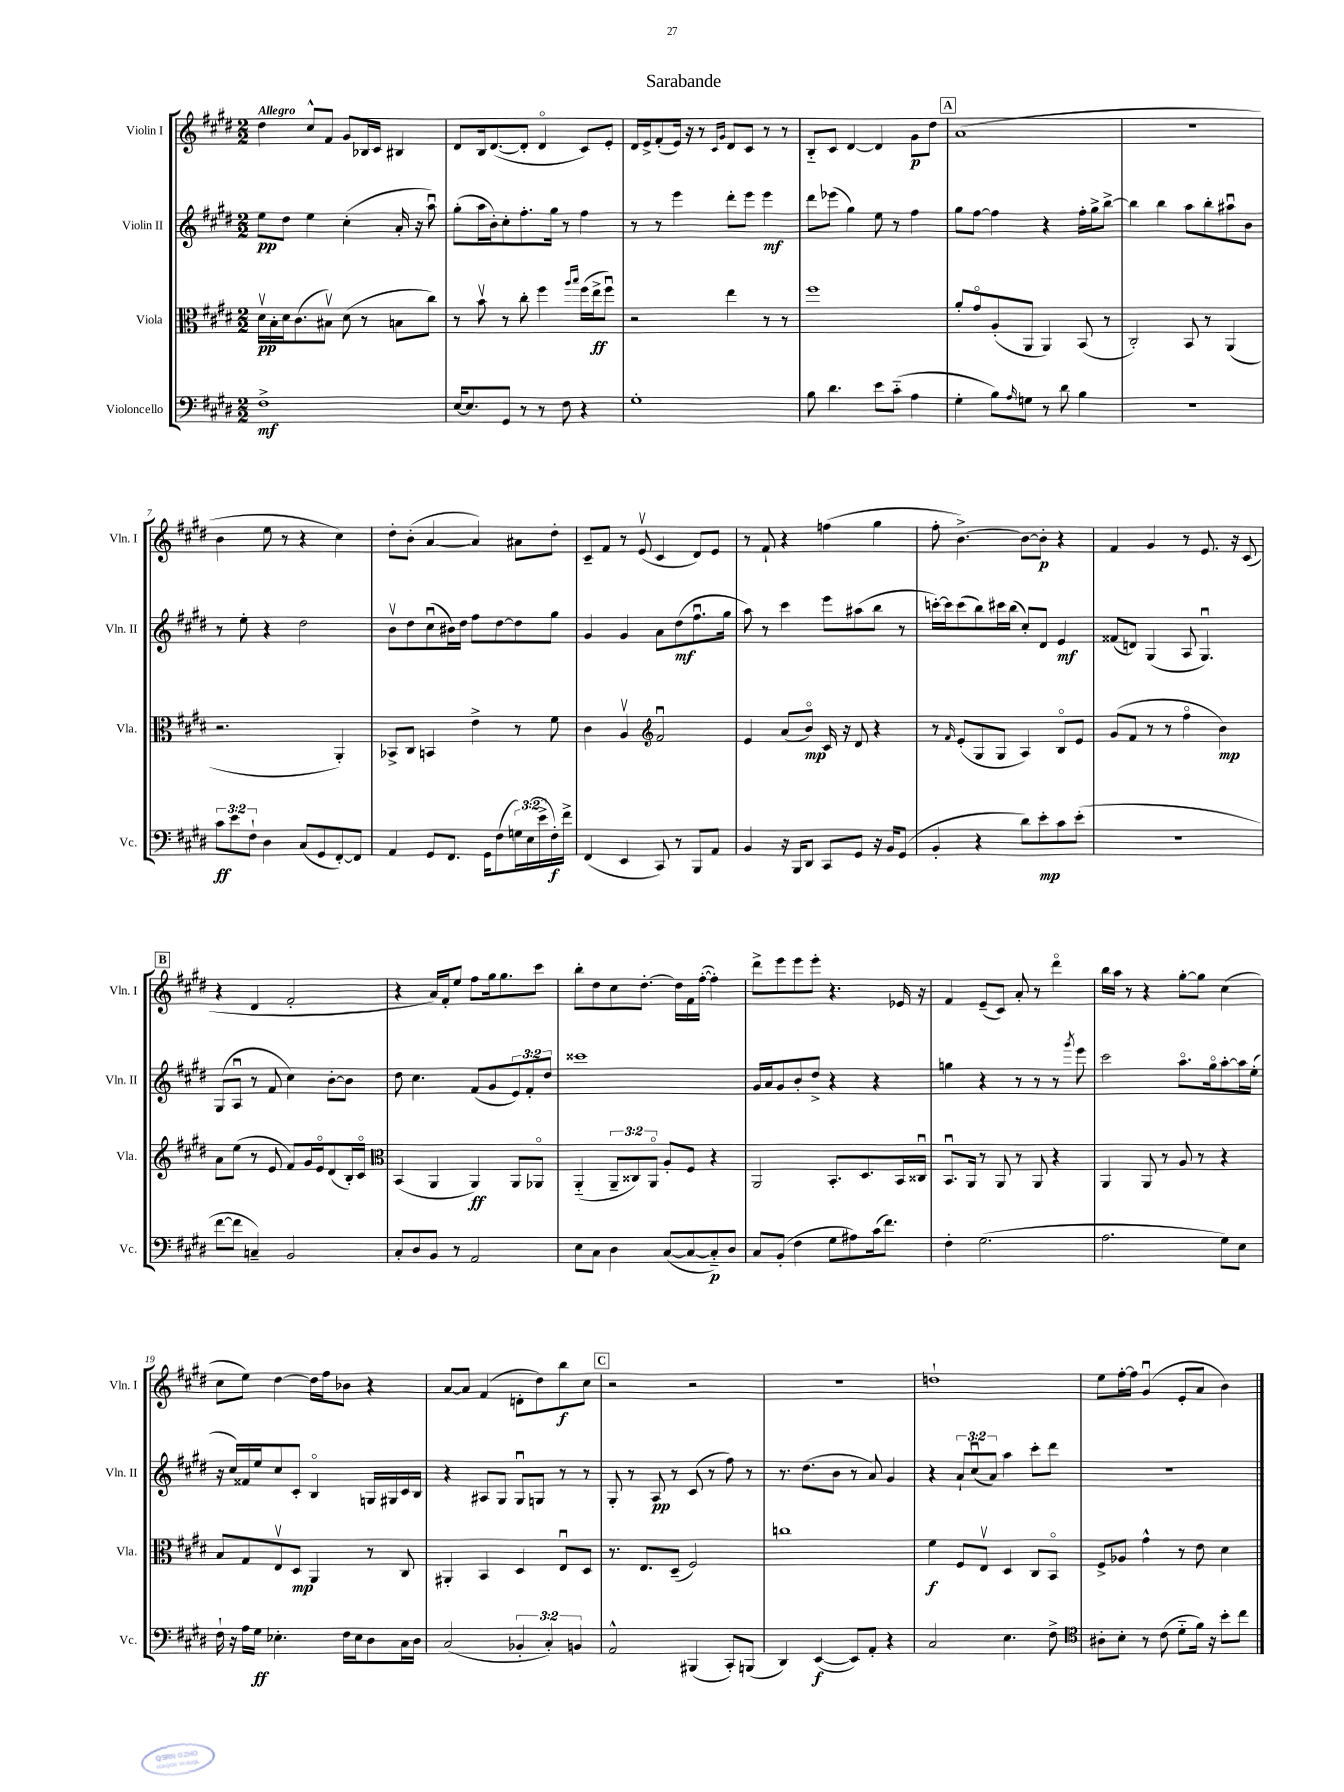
\header { title = "Sarabande" }
<<
\new StaffGroup <<
\new Staff = "s0" \with { instrumentName = "Violin I" shortInstrumentName = "Vln. I" } {
    \clef treble \key e \major \numericTimeSignature \time 2/2 \tempo "Allegro"
    dis''4 cis''8-^ fis'8 gis'8 bes16 cis'16 bis4 |
    dis'8 b16 dis'8.~( dis'8-. dis'4\flageolet cis'8) e'8-. |
    dis'16 e'16-> fis'8-.( e'16) r16 r8 \grace { cis'16 gis'16 } dis'8 cis'8 r8 r8 |
    b8-_ cis'8 dis'4~ dis'4 gis'8\p dis''8 |
    \mark \markup { \box "A" } a'1( |
    r1 |
    b'4 e''8 r8 r4 cis''4) |
    dis''8-. b'8-.( a'4~ a'4) ais'8 dis''8-. |
    cis'8-- fis'8 r8 e'8\upbow( cis'4 dis'8) e'8 |
    r8 fis'8-! r4 f''4( gis''4 |
    fis''8-. b'4.~->) b'8~ b'8-.\p r4 |
    fis'4 gis'4 r8 e'8. r16 cis'8( |
    \mark \markup { \box "B" } r4 dis'4 fis'2-. |
    r4 a'16) fis'16-. e''8 fis''8 gis''16 gis''8. cis'''8 |
    b''8-. dis''8 cis''8 dis''8.~-. dis''16 fis'16 fis''16~-.( fis''4-.) |
    dis'''8-> e'''8 e'''8 e'''8-. r4. ees'16 r16 |
    fis'4 e'8--( cis'8) a'8-. r8 dis'''4\flageolet |
    b''16 a''16 r8 r4 gis''8~-. gis''8 cis''4( |
    cis''8 e''8) dis''4~ dis''16 fis''16 bes'8 r4 |
    a'8~ a'8 fis'4( d'8-. dis''8) b''8\f cis''8 |
    \mark \markup { \box "C" } r2 r2 |
    r1 |
    d''1-! |
    e''8 fis''16~-. fis''16 gis'4\downbow( e'8-. a'8 b'4) \bar "|." |
}
\new Staff = "s1" \with { instrumentName = "Violin II" shortInstrumentName = "Vln. II" } {
    \clef treble \key e \major \numericTimeSignature \time 2/2 \override Staff.TupletNumber.text = #tuplet-number::calc-fraction-text
    e''8\pp dis''8 e''4 cis''4-.( a'16-. r16 a''8\downbow) |
    gis''8-.( a''16 b'16-.) cis''8-. fis''8.-. gis''16 r8 fis''4 |
    r8 r8 e'''4 dis'''8-. e'''8 e'''4\mf |
    dis'''8 ees'''8( gis''4) e''8 r8 fis''4 |
    \mark \markup { \box "A" } gis''8 fis''8~ fis''4 r4 fis''16-. gis''16-> b''8~-> |
    b''4 b''4 a''8 b''8-. ais''8\downbow b'8 |
    r8 e''8-. r4 dis''2 |
    b'8\upbow dis''8 cis''8\downbow( bis'16) dis''16 fis''8 dis''8~ dis''8 gis''8 |
    gis'4 gis'4 a'8 dis''8\mf( fis''8.\downbow gis''16 |
    a''8) r8 cis'''4 e'''8 ais''8( b''8 r8 |
    c'''16~-.) c'''16 c'''8( b''8) cis'''16 b''16( cis''8-.) dis'8 e'4\mf |
    fisis'8( d'8) gis4( a8 gis4.\downbow) |
    \mark \markup { \box "B" } gis8( a8\downbow r8 fis'8 cis''4) b'8~-. b'8 |
    dis''8 cis''4. fis'8( gis'8 \tuplet 3/2 { e'8) fis'8-. dis''8 } |
    cisis'''1 |
    gis'16 a'16 gis'8 b'8-. dis''8-> r4 r4 |
    g''4 r4 r8 r8 r8 \acciaccatura { gis'''8 } e'''8 |
    cis'''2 a''8.\flageolet gis''16\flageolet a''8~-. a''16 e''16-.( |
    r16 cis''16) fisis'16 e''16 cis''8 cis'8-. b4\flageolet g16 gis16 cis'16 b16 |
    r4 ais8 gis8 gis8\downbow g8 r8 r8 |
    \mark \markup { \box "C" } gis8-. r8 a8\pp r8 cis'8( r8 fis''8) r8 |
    r8. dis''8.( b'8 r8 a'8) gis'4 |
    r4 \tuplet 3/2 { a'8-! cis''8\downbow( a'8) } a''4 cis'''8-. dis'''8 |
    R1 \bar "|." |
}
\new Staff = "s2" \with { instrumentName = "Viola" shortInstrumentName = "Vla." } {
    \clef alto \key e \major \numericTimeSignature \time 2/2 \override Staff.TupletNumber.text = #tuplet-number::calc-fraction-text
    dis'16\upbow\pp b16-. dis'16 cis'8.( bis8\upbow) dis'8( r8 b8 cis''8) |
    r8 b'8\upbow r8 cis''8-. fis''4 \grace { a''16 b''16 } fis''16( e''16->\ff fis''8\downbow) |
    r2 e''4 r8 r8 |
    fis''1 |
    \mark \markup { \box "A" } a'8-. gis'8\flageolet a8-.( a,8 a,4) b,8( r8 |
    cis2-.) b,8 r8 a,4( |
    r2. a,4-.) |
    bes,8-> cis8 b,4 e'4-> r8 fis'8 |
    cis'4 a4\upbow \clef treble fis'2\downbow |
    e'4 a'8( b'8\flageolet\mp) cis'16 r16 dis'8 r4 |
    r8 \grace { fis'16 } e'8-.( gis8 gis8 a4) b8\flageolet e'8 |
    gis'8( fis'8 r8 r8 fis''4\flageolet b'4\mp) |
    \mark \markup { \box "B" } a'8 e''8( r8 e'8 fis'8) gis'16 e'16\flageolet dis'8( b16-.) cis'16\flageolet |
    \clef alto b,4( a,4 a,4\ff) a,8 aes,8\flageolet |
    a,4-_( \tuplet 3/2 { a,8-- cisis8) a,8\flageolet } a8-. fis8 r4 |
    a,2 b,8.-. dis8. b,16 cisis16\downbow |
    b,8.\downbow a,16 r8 a,8 r8 a,8 r4 |
    a,4 a,8 r8 a8 r8 r4 |
    b8 gis8 e8\upbow dis8\mp a,4 r8 cis8 |
    ais,4-. b,4 dis4 e8\downbow dis8 |
    \mark \markup { \box "C" } r8. e8. dis8--( fis2) |
    c''1 |
    fis'4\f fis8 e8\upbow dis4 cis8 b,8\flageolet |
    fis8-> aes8 gis'4-^ r8 e'8 dis'4 \bar "|." |
}
\new Staff = "s3" \with { instrumentName = "Violoncello" shortInstrumentName = "Vc." } {
    \clef bass \key e \major \numericTimeSignature \time 2/2 \override Staff.TupletNumber.text = #tuplet-number::calc-fraction-text
    fis1->\mf |
    e16~ e8. gis,8 r8 r8 fis8 r4 |
    gis1-. |
    b8 dis'4. e'8 cis'8-_( a4 |
    \mark \markup { \box "A" } gis4-. b8) \grace { a16 } g8 r8 dis'8 b4 |
    r1 |
    \tuplet 3/2 { cis'8\ff e'8 fis8-! } dis4 cis8( gis,8 fis,8~-.) fis,8 |
    a,4 gis,8 fis,8. gis,16 fis8( \tuplet 3/2 { g16) e16( e'16-> } fis16-.\f) fis'16-> |
    fis,4( e,4 cis,8) r8 b,,8 a,8 |
    b,4 r16 b,,16 dis,8 cis,8 gis,8 r16 b,16 gis,8( |
    b,4-. r4 dis'8) e'8-.\mp cis'8 e'8-.( |
    R1 |
    \mark \markup { \box "B" } fis'8~ fis'8 c4--) b,2 |
    cis8-. dis8 b,8 r8 a,2 |
    e8 cis8 dis4 cis8~( cis8~ cis8-_\p) dis8 |
    cis8 b,8-.( fis4 gis8 ais8) cis'16( fis'8.) |
    fis4-. gis2.( |
    a2. gis8) e8 |
    fis16-! r16 a16 gis16\ff ees4.-. fis16 ees16 dis8 cis16 dis16 |
    cis2( \tuplet 3/2 { bes,4-. cis4-.) b,4 } |
    \mark \markup { \box "C" } a,2-^ bis,,4( cis,8-.) b,,8( |
    dis,4) e,4~\f( e,8) a,8-. r4 |
    cis2 e4. fis8-> |
    \clef tenor ais8-. b8-. r8 cis'8( dis'8-_ fis'16) r16 b'8-. cis''8 \bar "|." |
}
>>
>>
